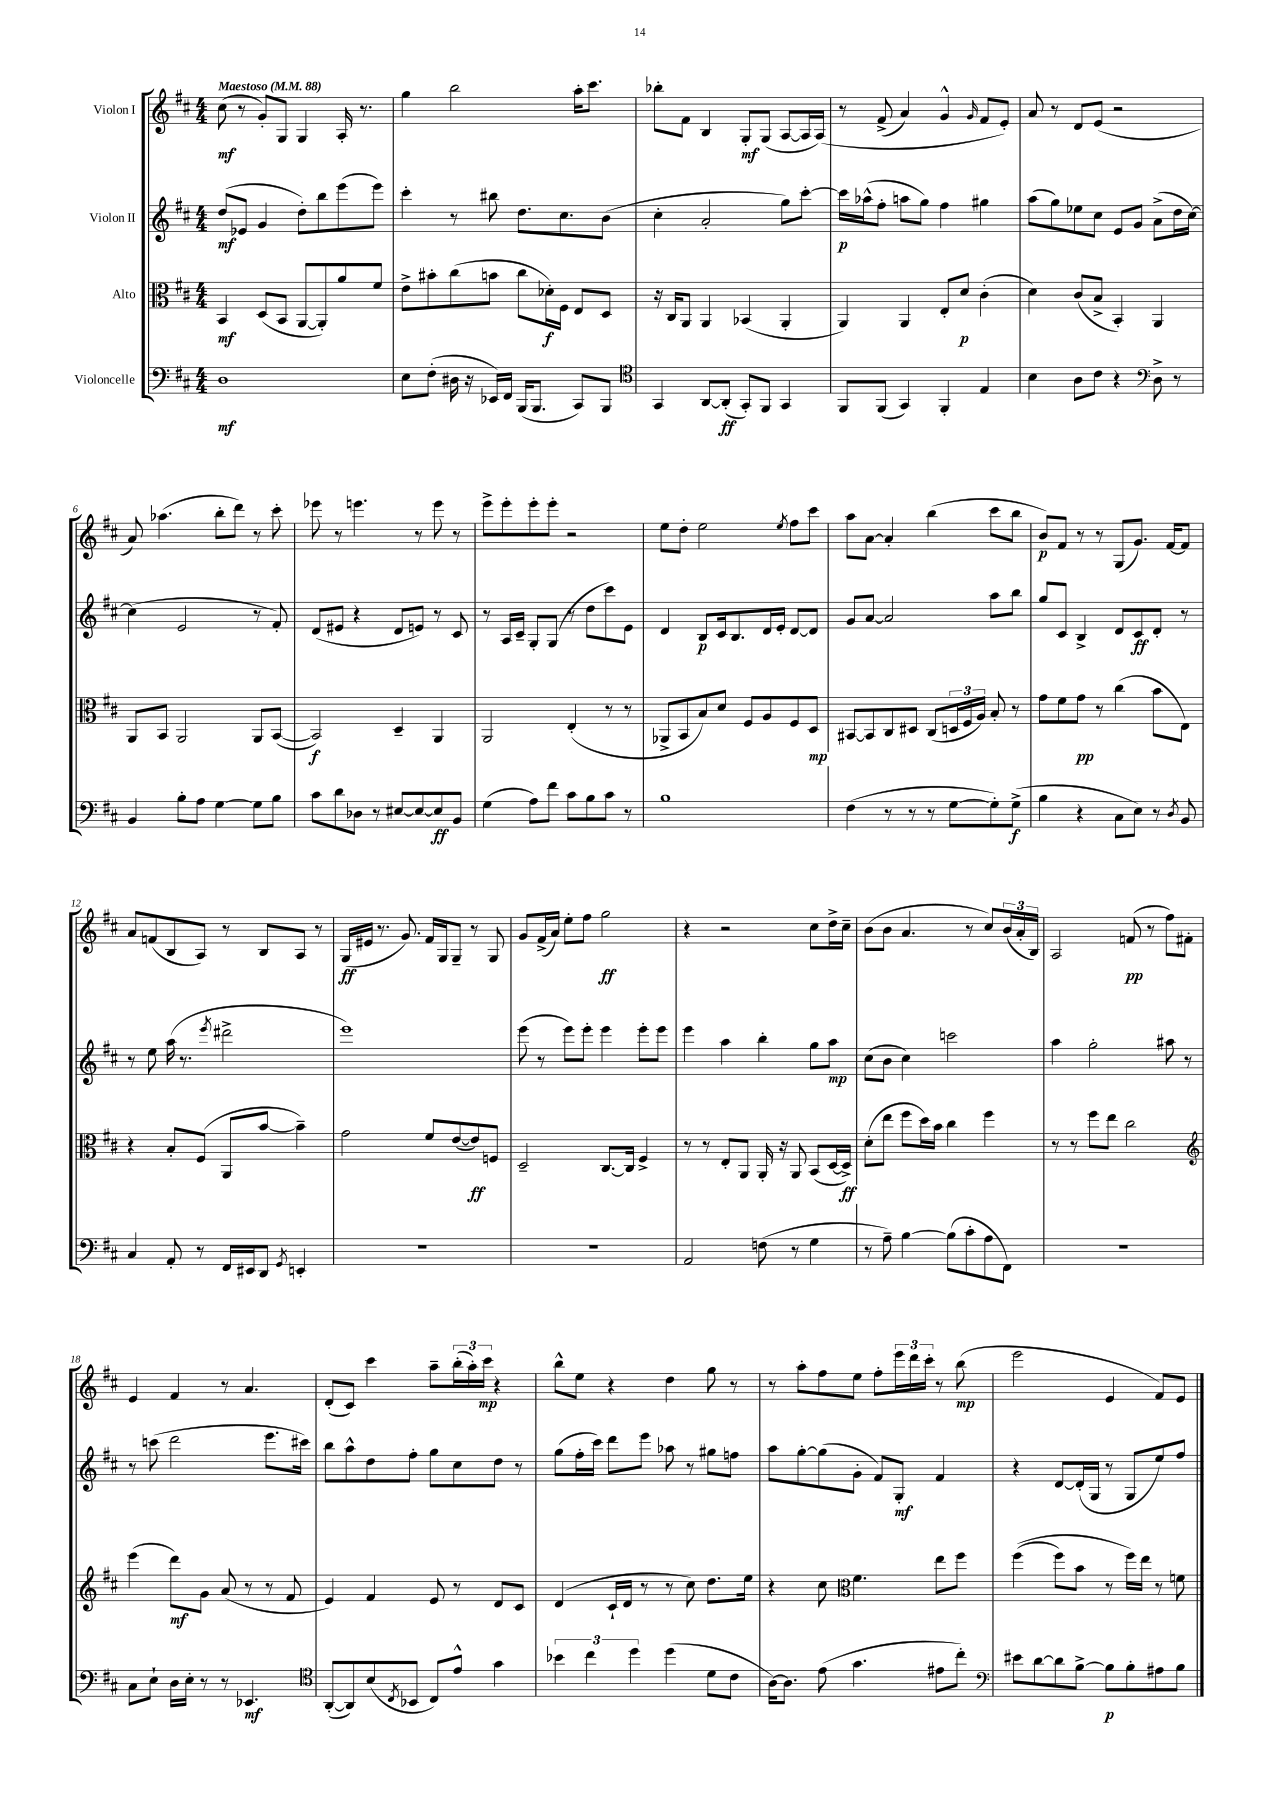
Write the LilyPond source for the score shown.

<<
\new StaffGroup <<
\new Staff = "s0" \with { instrumentName = "Violon I" } {
    \clef treble \key d \major \numericTimeSignature \time 4/4 \tempo "Maestoso" 4 = 88
    cis''8\mf( r8 g'8-.) g8 g4 a16-. r8. |
    g''4 b''2 a''16-. cis'''8. |
    bes''8-. fis'8 b4 g8-.\mf g8( a8~ a16 a16)\( |
    r8 fis'8->( a'4) g'4-^ \grace { g'16 } fis'8 e'8-.\) |
    a'8 r8 d'8 e'8( r2 |
    a'8) aes''4.( b''8-. d'''8) r8 cis'''8-. |
    ees'''8 r8 e'''4. r8 e'''8 r8 |
    e'''8-> e'''8-. e'''8-. e'''8-. r2 |
    e''8 d''8-. e''2 \acciaccatura { e''8 } fis''8 cis'''8 |
    a''8 a'8~ a'4-. b''4( cis'''8 b''8 |
    b'8\p) fis'8 r8 r8 g8( g'8.) fis'16~ fis'8 |
    a'8 f'8( b8 a8) r8 b8 a8 r8 |
    g16\ff( eis'16 r8. g'8.) fis'16 g16 g8-- r8 g8 |
    g'8 fis'16->( a'16) e''8-. fis''8 g''2\ff |
    r4 r2 cis''8 d''16-> cis''16-- |
    b'8( b'8 a'4. r8 cis''8) \tuplet 3/2 { b'16( a'16-. b16) } |
    a2 f'8\pp( r8 fis''8) fis'8-. |
    e'4 fis'4 r8 a'4. |
    d'8-.( cis'8) cis'''4 a''8-- \tuplet 3/2 { b''16-.( a''16-.) cis'''16\mp } r4 |
    b''8-^ e''8 r4 d''4 g''8 r8 |
    r8 a''8-. fis''8 e''8 fis''8-. \tuplet 3/2 { e'''16 d'''16 cis'''16-. } r8 b''8\mp( |
    e'''2 e'4 fis'8) e'8 \bar "|." |
}
\new Staff = "s1" \with { instrumentName = "Violon II" } {
    \clef treble \key d \major \numericTimeSignature \time 4/4
    d''8\mf( ees'8 g'4 d''8-.) b''8 e'''8( e'''8) |
    cis'''4-. r8 bis''8 d''8. cis''8. b'8( |
    cis''4-. a'2-. g''8) cis'''8~-. |
    cis'''16\p aes''16-^( fis''8-. a''8 g''8) fis''4 gis''4 |
    a''8( g''8) ees''8 cis''8 e'8 g'8 a'8->( d''16 cis''16~) |
    cis''4( e'2 r8 fis'8-.) |
    d'8( eis'8 r4 d'8 e'8) r8 cis'8 |
    r8 a16 cis'16-- g8-. g8( r8 d''8 cis'''8) e'8 |
    d'4 b8\p cis'16 b8. d'16 e'16-. d'8~ d'8 |
    g'8 a'8~ a'2 a''8 b''8 |
    g''8 cis'8 b4-> d'8 cis'8\ff d'8-. r8 |
    r8 e''8 a''16( r8. \acciaccatura { e'''8 } dis'''2-> |
    e'''1) |
    e'''8( r8 e'''8) e'''8-. e'''4 e'''8-. e'''8 |
    e'''4 a''4 b''4-. g''8 a''8\mp |
    cis''8( b'8 cis''4) c'''2 |
    a''4 g''2-. ais''8 r8 |
    r8 c'''8( d'''2 e'''8. cis'''16) |
    b''8 a''8-^ d''8 fis''8-. g''8 cis''8 d''8 r8 |
    g''8( fis''16-. cis'''16) d'''8 e'''8 aes''8 r8 gis''8 f''8 |
    a''8 g''8~-. g''8( g'8-. fis'8) g8-.\mf fis'4 |
    r4 d'8~ d'16-.( g16 r8 g8 e''8) fis''8 \bar "|." |
}
\new Staff = "s2" \with { instrumentName = "Alto" } {
    \clef alto \key d \major \numericTimeSignature \time 4/4
    b,4\mf d8( b,8 a,8~ a,8-.) a'8 fis'8 |
    e'8-> bis'8-. cis''8( b'8 cis''8 des'16-.\f) fis16 e8 d8 |
    r16 cis16 a,8 a,4 bes,4( a,4-. |
    a,4) a,4 e8-. d'8\p cis'4-.( |
    d'4) cis'8( b8-> b,4-.) a,4 |
    a,8 b,8 a,2 a,8 b,8~( |
    b,2\f) d4-- a,4 |
    a,2 e4-.( r8 r8 |
    aes,8-> b,8 b8) d'8 fis8 a8 fis8 d8\mp |
    bis,8~ bis,8 cis8 dis8 cis8( \tuplet 3/2 { d16 fis16 a16) } b8-. r8 |
    g'8 fis'8 g'8\pp r8 cis''4( b'8 e8) |
    r4 b8-. fis8( a,8 b'8~ b'4--) |
    g'2 fis'8 e'8~( e'8\ff) f8 |
    d2-- cis8.~ cis16 fis4-> |
    r8 r8 e8-. a,8 a,16-. r16 a,8 b,8( d16~ d16->\ff) |
    d'8-.( e''8 fis''8 d''16) b'16 cis''4 fis''4 |
    r8 r8 fis''8 e''8 cis''2 |
    \clef treble e'''4( d'''8\mf) g'8 a'8( r8 r8 fis'8 |
    e'4) fis'4 e'8 r8 d'8 cis'8 |
    d'4( cis'16-! d'16 r8 r8 cis''8) d''8. e''16 |
    r4 cis''8 \clef alto fis'4. e''8 fis''8 |
    fis''4(\( fis''8) b'8 r8 fis''16\) e''16 r8 f'8 \bar "|." |
}
\new Staff = "s3" \with { instrumentName = "Violoncelle" } {
    \clef bass \key d \major \numericTimeSignature \time 4/4
    d1\mf |
    e8 fis8-.( dis16 r16 ees,16) fis,16 b,,16( b,,8. cis,8) b,,8 |
    \clef tenor g,4 a,8~ a,8-.\ff( g,8-.) fis,8 g,4 |
    fis,8 fis,8( g,4) fis,4-. e4 |
    b4 a8 cis'8 r4 \clef bass d8-> r8 |
    b,4 b8-. a8 g4~ g8 b8 |
    cis'8 d'8 des8 r8 eis8~ eis8~ eis8\ff b,8 |
    g4( a8) fis'8 cis'8 b8 cis'8 r8 |
    b1 |
    fis4( r8 r8 r8 g8~ g8-.) g8->\f( |
    b4 r4 cis8 e8) r8 \acciaccatura { d8 } b,8 |
    cis4 a,8-. r8 fis,16 eis,16 d,8 \acciaccatura { g,8 } e,4-. |
    R1 |
    R1 |
    a,2 f8( r8 g4 |
    r8 a8--) b4~ b8( cis'8-. a8 fis,8) |
    R1 |
    cis8 e8-! d16 e16-. r8 r8 ees,4.\mf |
    \clef tenor a,8~-.( a,8) b8( \acciaccatura { cis8 } bes,8 cis8) e'8-^ g'4 |
    \tuplet 3/2 { bes'4 cis''4 d''4 } d''4( d'8 cis'8 |
    a16~) a8. e'8( g'4. eis'8 cis''8-.) |
    \clef bass eis'8 d'8~ d'8 b8~-> b8\p b8-. ais8 b8 \bar "|." |
}
>>
>>
